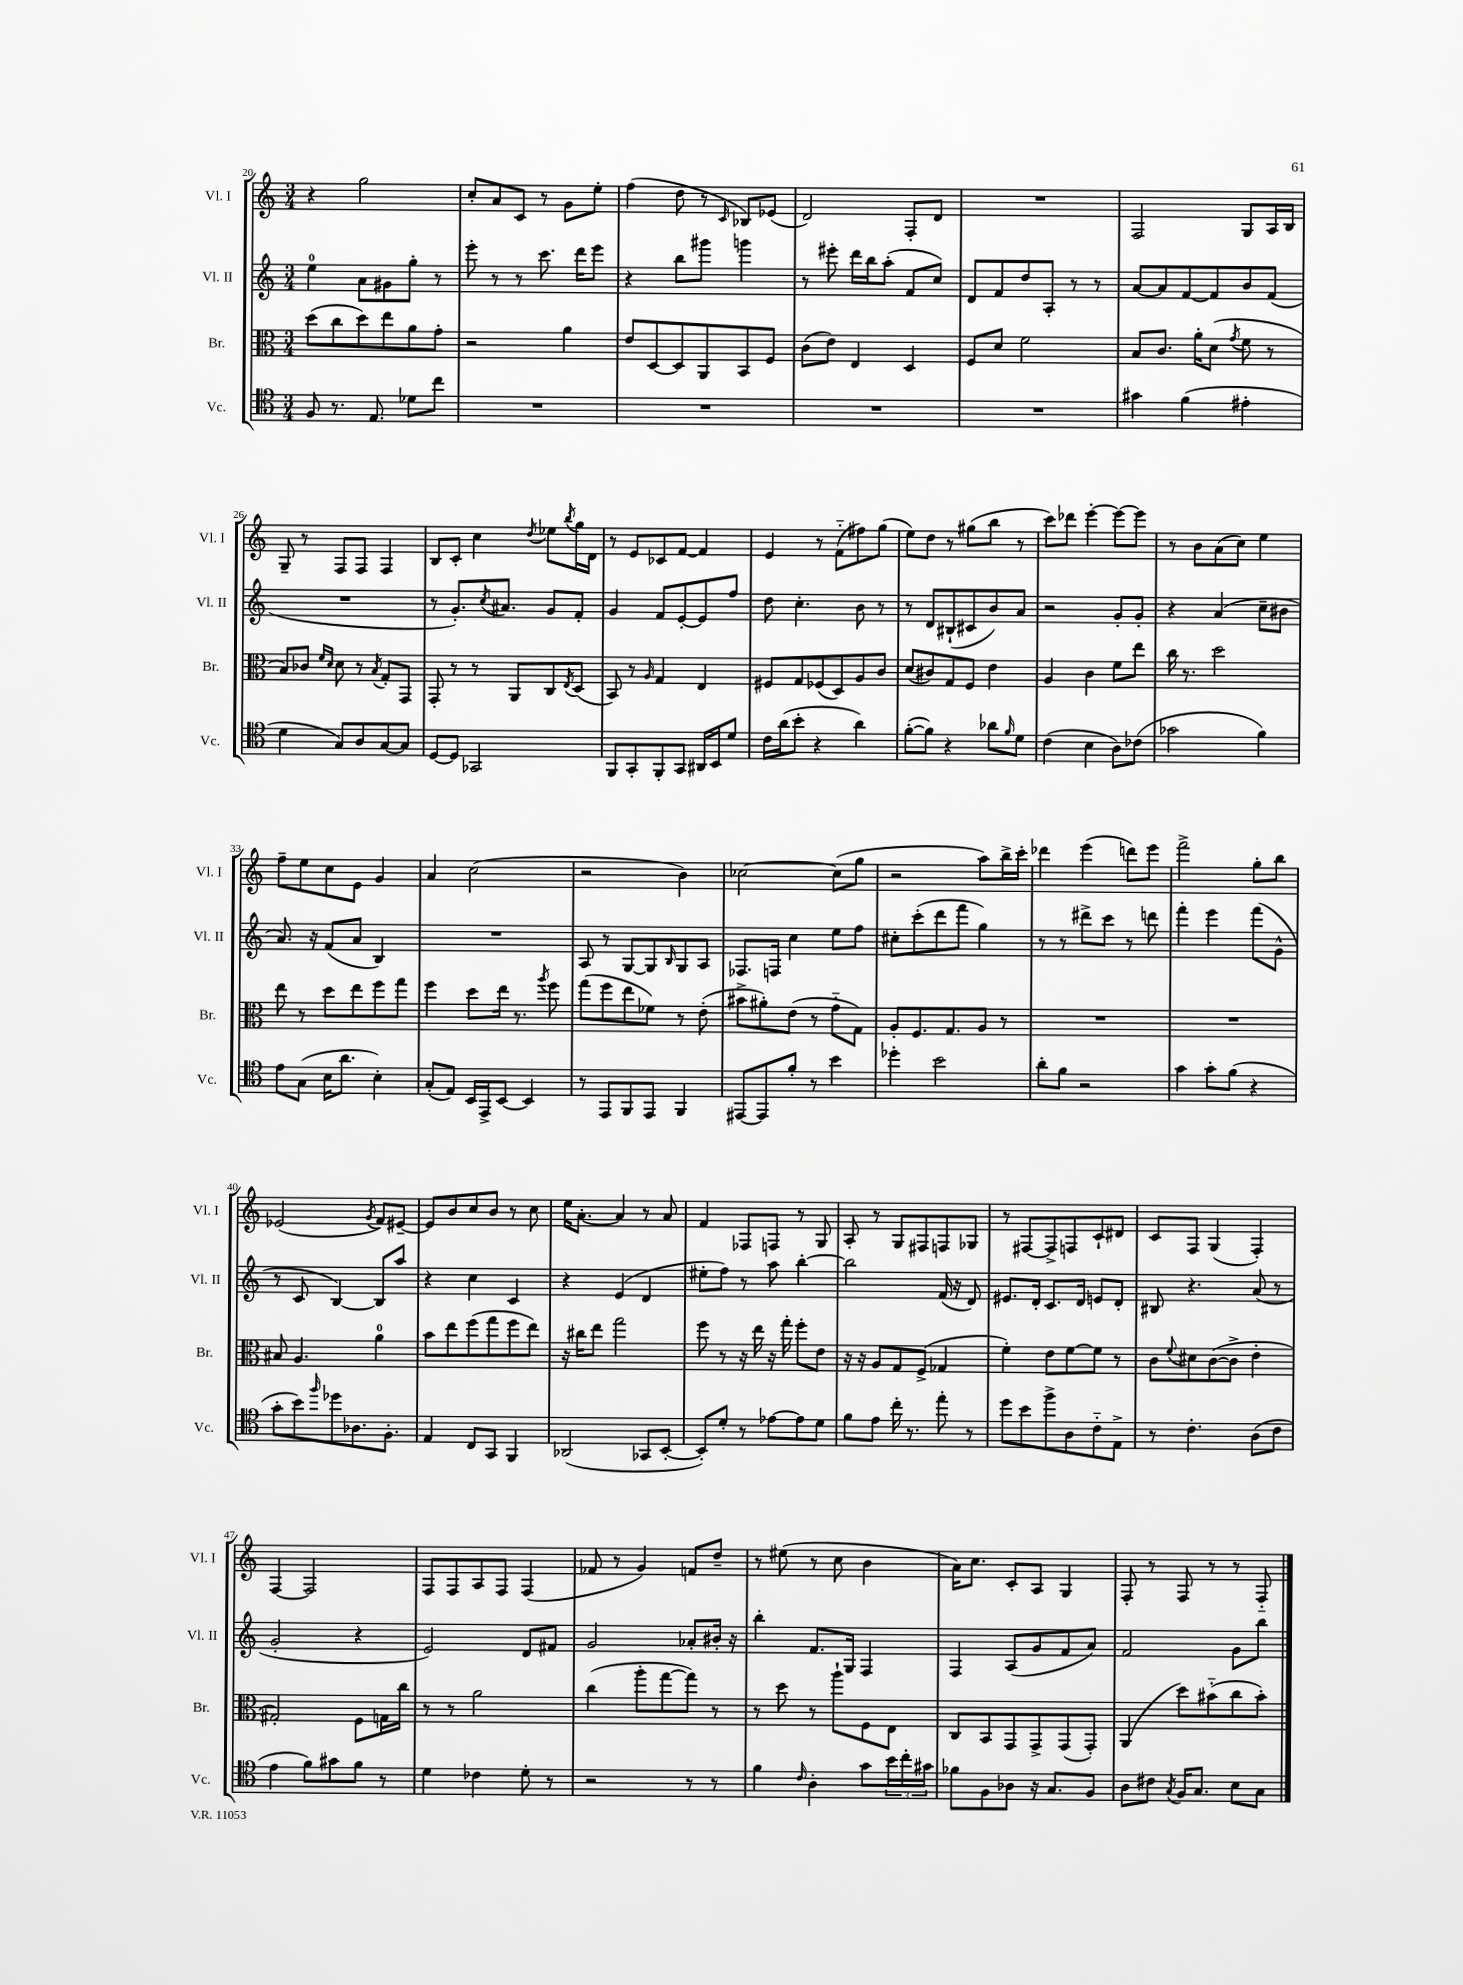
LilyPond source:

<<
\new StaffGroup <<
\new Staff = "s0" \with { instrumentName = "Vl. I" shortInstrumentName = "Vl. I" } {
    \clef treble \key c \major \numericTimeSignature \time 3/4
    r4 g''2 |
    c''8-. a'8 c'8 r8 g'8 e''8-. |
    f''4( d''8 r8 \grace { c'16 } bes8) ees'8( |
    d'2) f8-. d'8 |
    R2. |
    f2 g8 a16 b16 |
    g8-- r8 f8 f8 f4 |
    b8 c'8-. c''4 \acciaccatura { d''8 } ees''8 \acciaccatura { b''8 } g''16 d'16 |
    r8 e'8 ces'8 f'8~ f'4 |
    e'4 r8 f'8-_( fis''8) g''8( |
    e''8) d''8 r8 gis''8( b''8 r8 |
    c'''8) des'''8 e'''4~-. e'''8~ e'''8 |
    r8 b'8 a'8( c''8) e''4 |
    f''8-- e''8 c''8 e'8 g'4 |
    a'4 c''2( |
    r2 b'4) |
    ces''2~ ces''8( g''8 |
    r2 a''8) b''16-> c'''16-. |
    des'''4 e'''4( d'''8) e'''8 |
    f'''2-> g''8-. b''8 |
    ees'2( \acciaccatura { g'8 } f'8) eis'8~-- |
    eis'8 b'8 c''8 b'8 r8 c''8 |
    e''16 a'8.~-. a'4 r8 a'8 |
    f'4 fes8 f8 r8 g8 |
    a8-. r8 g8 fis8 f8 ges8 |
    r8 fis8~ fis8-> f8 c'8-! dis'8 |
    c'8 f8 g4( f4-.) |
    f4~ f2 |
    f8 f8 a8 f8 f4( |
    fes'8 r8 g'4) f'8 d''8-- |
    r8 eis''8( r8 c''8 b'4 |
    a'16) c''8. c'8-. a8 g4 |
    f8-. r8 f8 r8 r8 f8-_ \bar "|." |
}
\new Staff = "s1" \with { instrumentName = "Vl. II" shortInstrumentName = "Vl. II" } {
    \clef treble \key c \major \numericTimeSignature \time 3/4
    e''4-0 a'8 gis'8 g''8-. r8 |
    e'''8-. r8 r8 c'''8. d'''16 e'''8 |
    r4 b''8 gis'''8 g'''4 |
    r8 eis'''8-. d'''16 b''16 a''8-.( f'8 c''8) |
    d'8 f'8 d''8 a8-. r8 r8 |
    a'8~ a'8 f'8~ f'8 b'8 f'8( |
    R2. |
    r8 g'8.-.) \acciaccatura { c''8 } ais'8. g'8 f'8-. |
    g'4 f'8 e'8~-. e'8 f''8 |
    d''8 c''4.-. b'8 r8 |
    r8 d'8 bis8-!( cis'8 b'8) a'8 |
    r2 g'8-. g'8-. |
    r4 a'4( c''8-- bis'8 |
    a'8.) r16 f'8( a'8 b4) |
    R2. |
    a8 r8 g8~ g8 \grace { b16 } g8 a8 |
    fes8. f16 c''4 e''8 f''8 |
    cis''8-. c'''8-.( d'''8 f'''8 g''4) |
    r8 r8 dis'''8-> c'''8 r8 d'''8 |
    f'''4-. e'''4 f'''8( g'8-^ |
    r8 c'8 b4~) b8 a''8 |
    r4 c''4 c'4 |
    r4 e'4( d'4 |
    eis''8-. f''8) r8 a''8 b''4~-. |
    b''2 f'16( r16 d'8) |
    eis'8. d'16-. c'8. d'16 e'8 d'8-. |
    bis8 r4. a'8( r8 |
    g'2-. r4 |
    e'2) d'8 fis'8 |
    g'2 aes'8-. bis'16-. r16 |
    b''4-. f'8. g16 f4 |
    f4 a8( g'8 f'8 a'8) |
    f'2 g'8 b''8 \bar "|." |
}
\new Staff = "s2" \with { instrumentName = "Br." shortInstrumentName = "Br." } {
    \clef alto \key c \major \numericTimeSignature \time 3/4
    d''8( c''8 d''8) e''8 a'8 g'8-. |
    r2 a'4 |
    e'8 d8~ d8 a,8 b,8 f8 |
    c'8( e'8) e4 d4 |
    f8 d'8 f'2 |
    b8 c'8. a'16-. d'8( \acciaccatura { g'8 } f'8 r8 |
    b8) ces'8 \grace { f'16 d'16 } d'8 r8 \acciaccatura { b8 } g8-. g,8 |
    g,8-. r8 r8 a,8 c8 \acciaccatura { e8 } d8( |
    b,8) r8 \grace { a16 } g4 e4 |
    fis8 g8 fes8( d8) a8 c'8 |
    d'8( cis'8) g8 f8 e'4 |
    a4 c'4 f'8 e''8 |
    c''16 r8. d''2 |
    e''8 r8 d''8 e''8 f''8 g''8 |
    f''4 d''8 e''16 r8. \acciaccatura { a''8 } f''8 |
    g''8( f''8 e''8 fes'8) r8 e'8-.( |
    bis'8-> ais'8-.) e'8( r8 g'8-_ g8) |
    a8-. f8. g8. a8 r8 |
    R2. |
    R2. |
    bis8 a4. a'4-0 |
    b'8 e''8 f''8( g''8 f''8 e''8) |
    r16 cis''16 e''8 g''2 |
    f''8 r8 r16 e''16 r16 g''16-. f''8-. e'8 |
    r16 r16 a8 g8 f8->( ges4 |
    f'4-.) e'8 f'8~ f'8 r8 |
    c'8 \appoggiatura { f'8 } dis'8 c'8~( c'8-> e'4-. |
    gis2-.) f8 g16 c''16 |
    r8 r8 a'2 |
    c''4( a''8-. g''8~ g''8) r8 |
    r8 d''8 r8 a''8-! f8 e8 |
    c8 b,8 g,8 g,8-> g,8( g,8-.) |
    a,4( d''8) bis'8-_( c''8 bis'8-.) \bar "|." |
}
\new Staff = "s3" \with { instrumentName = "Vc." shortInstrumentName = "Vc." } {
    \clef tenor \key c \major \numericTimeSignature \time 3/4
    f8 r8. e8. des'8 c''8 |
    R2. |
    R2. |
    R2. |
    R2. |
    gis'4 f'4( eis'4-. |
    d'4 g8) a8 g8~ g8 |
    d8~ d8 ges,2 |
    f,8 g,8-. f,8-. g,8 ais,16 b,16 d'8 |
    c'16 a'16( b'8-. r4 a'4) |
    f'8~-.( f'8) r4 aes'8 \grace { f'16 } d'8 |
    c'4( b4 a8) ces'8( |
    ges'2 f'4) |
    e'8 g8( b16 a'8. b4-.) |
    g8-.( e8) b,16 e,16-> b,8~ b,4 |
    r8 e,8 f,8 e,8 f,4 |
    eis,8~ eis,8 f'8-. r8 b'4 |
    des''4-. b'2 |
    a'8-. f'8 r2 |
    g'4 g'8-. f'8( r4 |
    g'8-. b'8) \grace { f''16 } des''8 aes8. f8.-. |
    e4 c8 g,8 f,4 |
    aes,2( ges,8 b,8~-. |
    b,8-.) d'8-. r8 ees'8~ ees'8 d'8 |
    f'8 e'8 c''16-. r8. e''8-. r8 |
    d''8 b'8 f''8-> a8 c'8-_ e8-> |
    r8 c'4.-. a8( c'8 |
    e'4 f'8) gis'8 f'8 r8 |
    d'4 ces'4 d'8-. r8 |
    r2 r8 r8 |
    f'4 \grace { c'16 } a4-. g'8 \tuplet 3/2 { b'16 c''16-. gis'16 } |
    fes'8 f8 aes8 r16 g8. f8 |
    a8 cis'8 \acciaccatura { g8 } f16 g8. b8 g8 \bar "|." |
}
>>
>>
\layout { \context { \Score currentBarNumber = #20 } }
